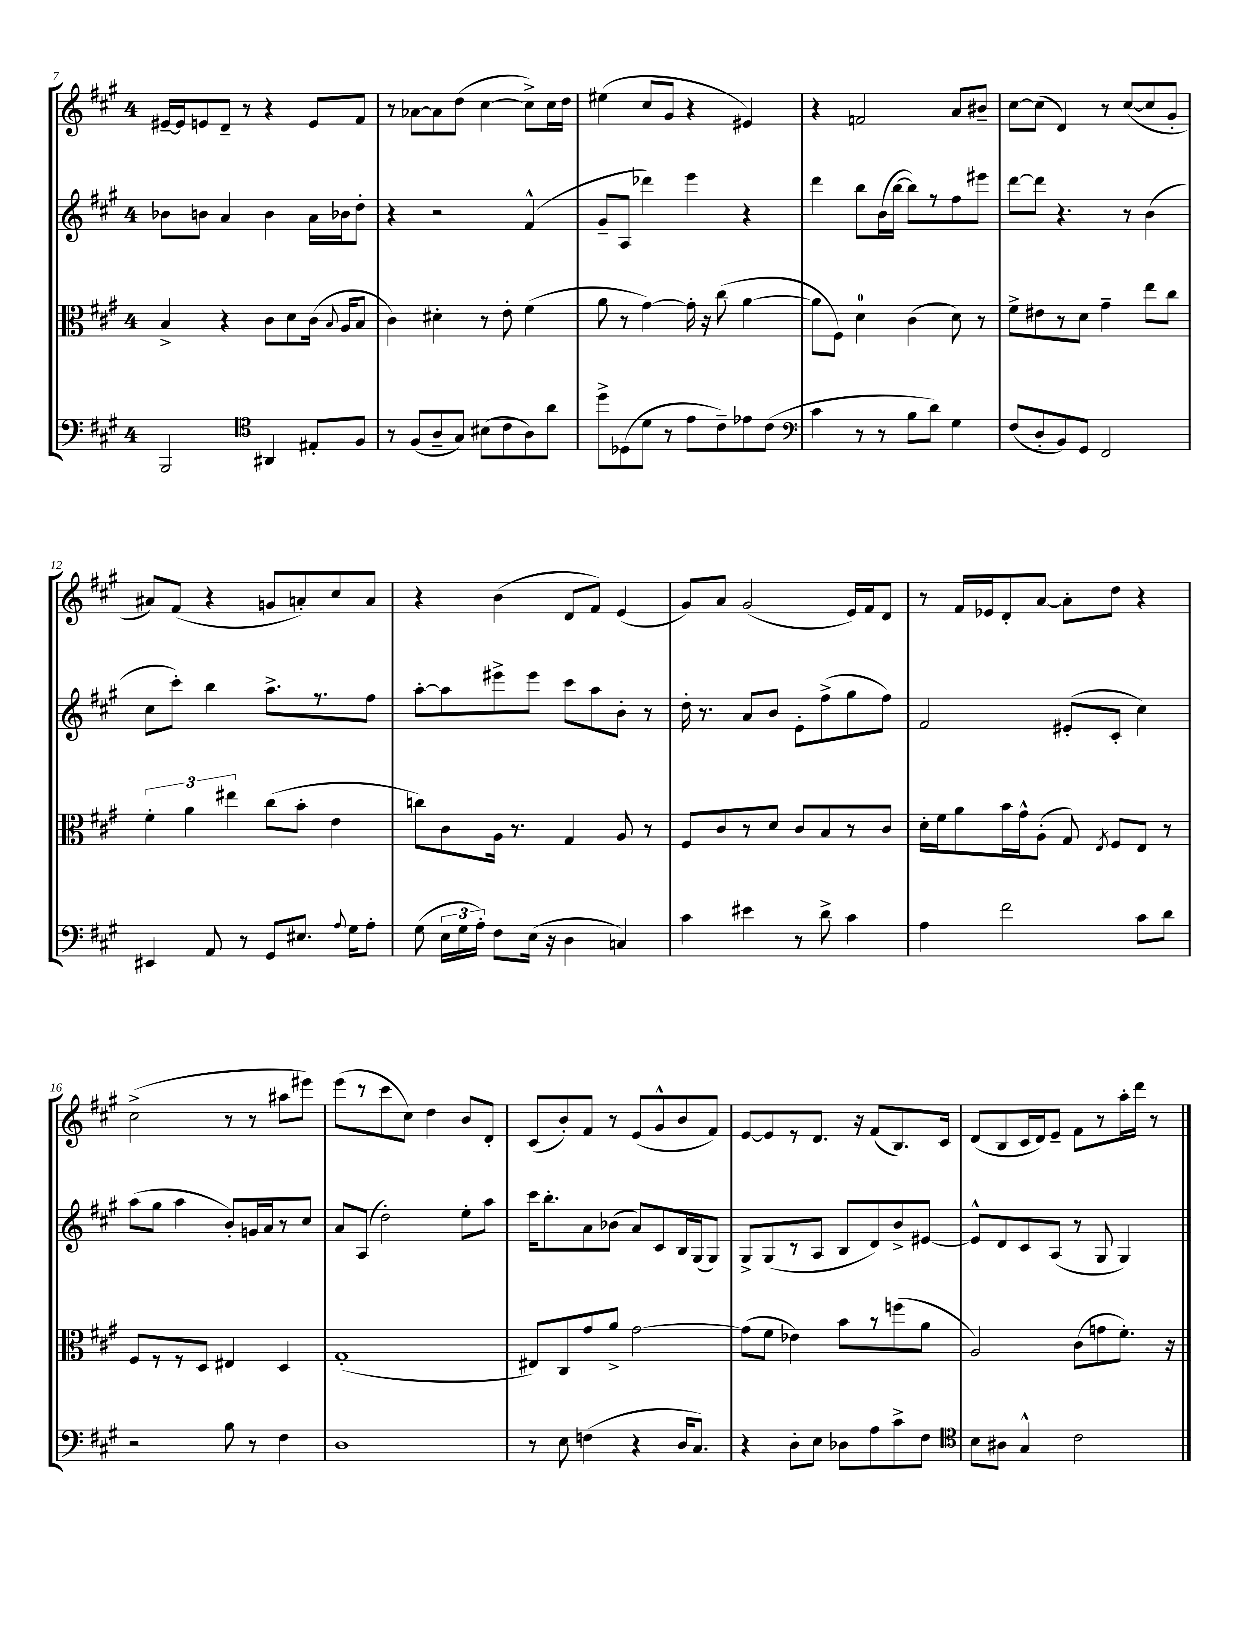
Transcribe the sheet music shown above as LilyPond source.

<<
\new StaffGroup <<
\new Staff = "s0" {
    \clef treble \key a \major \once \override Staff.TimeSignature.style = #'single-digit \time 4/4
    \autoBeamOff eis'16[~-- eis'16 e'8 d'8]-- r8 r4 e'8[ fis'8] |
    r8 aes'8[~ aes'8 d''8]( cis''4~ cis''8[->) cis''16 d''16] |
    eis''4( cis''8[ gis'8] r4 eis'4) |
    r4 f'2 a'8[ bis'8]-- |
    cis''8[~ cis''8]( d'4) r8 cis''8[~( cis''8 gis'8]-. |
    ais'8[) fis'8]( r4 g'8[ a'8-.) cis''8 a'8] |
    r4 b'4( d'8[ fis'8]) e'4( |
    gis'8[) a'8] gis'2( e'16[) fis'16 d'8] |
    r8 fis'16[ ees'16 d'8-. a'8]~ a'8[-. d''8] r4 |
    cis''2->( r8 r8 ais''8[ eis'''8]) |
    e'''8[( r8 cis'''8 cis''8]) d''4 b'8[ d'8]-. |
    cis'8[( b'8-.) fis'8] r8 e'8[( gis'8-^ b'8 fis'8]) |
    e'8[~ e'8 r8 d'8.] r16 fis'8[( b8.) cis'16] |
    d'8[( b8 cis'16 d'16) e'8]-- fis'8[ r8 a''16-. d'''16] r8 \bar "|." |
}
\new Staff = "s1" {
    \clef treble \key a \major \once \override Staff.TimeSignature.style = #'single-digit \time 4/4
    \autoBeamOff bes'8[ b'8] a'4 b'4 a'16[ bes'16 d''8]-. |
    r4 r2 fis'4-^( |
    gis'8[-- a8] des'''4) e'''4 r4 |
    d'''4 b''8[ b'16( b''16]~ b''8[) r8 fis''8 eis'''8] |
    d'''8[~ d'''8] r4. r8 b'4( |
    cis''8[ cis'''8]-.) b''4 a''8.[-> r8. fis''8] |
    a''8[~-. a''8 eis'''8-> eis'''8] cis'''8[ a''8 b'8]-. r8 |
    d''16-. r8. a'8[ b'8] e'8[-. fis''8->( gis''8 fis''8]) |
    fis'2 eis'8[-.( cis'8]-. cis''4) |
    a''8[( gis''8] a''4 b'8[-.) g'16 a'16 r8 cis''8] |
    a'8[ a8]( d''2-.) e''8[-. a''8] |
    cis'''16[ b''8.-. a'8 bes'8]( a'8[) cis'8 b16 gis16( gis8]) |
    gis8[-> gis8( r8 a8] b8[ d'8) b'8-> eis'8]~ |
    eis'8[-^ d'8 cis'8 a8]( r8 gis8 gis4) \bar "|." |
}
\new Staff = "s2" {
    \clef alto \key a \major \once \override Staff.TimeSignature.style = #'single-digit \time 4/4
    \autoBeamOff b4-> r4 cis'8[ d'8 cis'16]( \appoggiatura { b8 } a16[ b8] |
    cis'4) dis'4-. r8 e'8-. fis'4( |
    a'8 r8 gis'4~) gis'16-. r16 cis''8( a'4~ |
    a'8[ fis8]) d'4-0 cis'4( d'8) r8 |
    fis'8[-> eis'8 r8 d'8] gis'4-- e''8[ cis''8] |
    \tuplet 3/2 { fis'4-. a'4 eis''4 } cis''8[( b'8]-. e'4 |
    c''8[) cis'8 a16] r8. gis4 a8 r8 |
    fis8[ cis'8 r8 d'8] cis'8[ b8 r8 cis'8] |
    d'16[-. fis'16 a'8 b'16 gis'16-^ a8]-.( gis8) \acciaccatura { e8 } fis8[ e8] r8 |
    fis8[ r8 r8 d8] eis4 d4 |
    gis1-.( |
    eis8[) cis8 gis'8 a'8]-> gis'2~ |
    gis'8[( fis'8] ees'4) b'8[ r8 f''8( a'8] |
    a2) cis'8[( g'8 fis'8.]-.) r16 \bar "|." |
}
\new Staff = "s3" {
    \clef bass \key a \major \once \override Staff.TimeSignature.style = #'single-digit \time 4/4
    \autoBeamOff b,,2 \clef tenor ais,4 eis8[-. fis8] |
    r8 fis8[( a8-- gis8]) bis8[( cis'8 a8) a'8] |
    d''8[-> des8( d'8] r8 e'8[ cis'8--) ees'8 cis'8]( |
    \clef bass cis'4 r8 r8 b8[ d'8]) gis4 |
    fis8[( d8-. b,8) gis,8] fis,2 |
    eis,4 a,8 r8 gis,8[ eis8.] \appoggiatura { a8 } gis16[ a8]-. |
    gis8( \tuplet 3/2 { e16[ gis16 a16]-.) } fis8[ e16]( r16 d4 c4) |
    cis'4 eis'4 r8 d'8-> cis'4 |
    a4 fis'2 cis'8[ d'8] |
    r2 b8 r8 fis4 |
    d1 |
    r8 e8 f4( r4 d16[ cis8.]) |
    r4 d8[-. e8] des8[ a8 cis'8-> fis8] |
    \clef tenor b8[ ais8] gis4-^ cis'2 \bar "|." |
}
>>
>>
\layout { \context { \Score currentBarNumber = #7 } }
